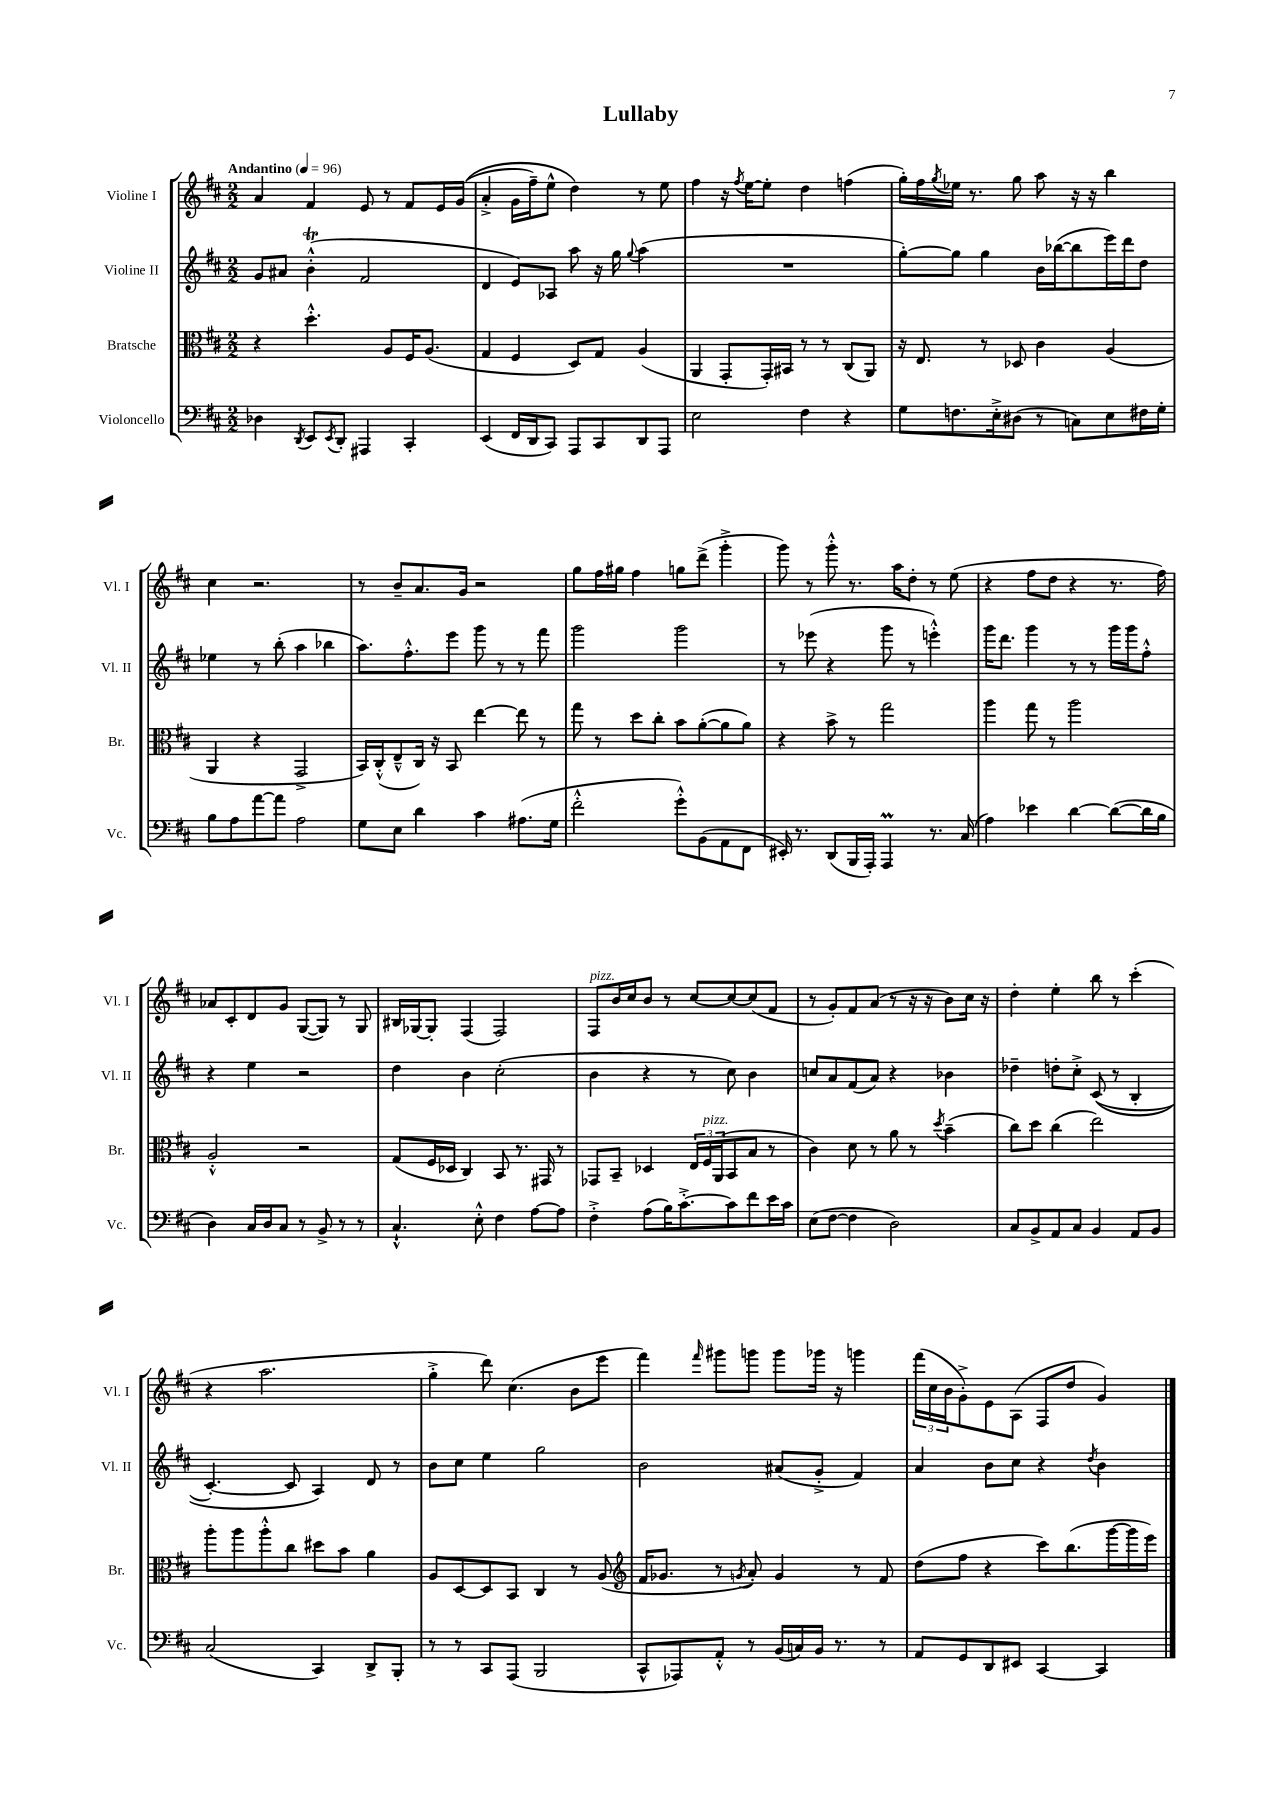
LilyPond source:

\header { title = "Lullaby" }
<<
\new StaffGroup <<
\new Staff = "s0" \with { instrumentName = "Violine I" shortInstrumentName = "Vl. I" } {
    \clef treble \key d \major \numericTimeSignature \time 2/2 \tempo "Andantino" 4 = 96
    a'4 fis'4 e'8 r8 fis'8 e'16 g'16(\( |
    a'4-.-> g'16 fis''16--) e''8-^ d''4\) r8 e''8 |
    fis''4 r16 \acciaccatura { fis''8 } e''16~ e''8-. d''4 f''4( |
    g''16-.) fis''16 \acciaccatura { g''8 } ees''16 r8. g''8 a''8 r16 r16 b''4 |
    cis''4 r2. |
    r8 b'8-- a'8. g'16 r2 |
    g''8 fis''16 gis''16 fis''4 g''8 d'''8->( g'''4-.-> |
    g'''8) r8 g'''8-.-^ r8. a''16 d''8-. r8 e''8( |
    r4 fis''8 d''8 r4 r8. fis''16) |
    aes'8 cis'8-. d'8 g'8 g8~( g8) r8 g8 |
    bis16 ges16~ ges8-. fis4( fis2) |
    fis8^\markup { \italic "pizz." } b'16 cis''16 b'8 r8 cis''8~ cis''8~ cis''8( fis'8 |
    r8 g'8-.) fis'8 a'8( r8 r16 r16 b'8) cis''16 r16 |
    d''4-. e''4-. b''8 r8 cis'''4-.( |
    r4 a''2. |
    g''4-.-> d'''8) cis''4.( b'8 e'''8 |
    fis'''4) \grace { fis'''16 } gis'''8 g'''8 g'''8 ges'''16 r16 g'''4 |
    \tuplet 3/2 { fis'''16( cis''16 b'16 } g'8-.->) e'8 a8( fis8 d''8 g'4) \bar "|." |
}
\new Staff = "s1" \with { instrumentName = "Violine II" shortInstrumentName = "Vl. II" } {
    \clef treble \key d \major \numericTimeSignature \time 2/2
    g'8 ais'8 b'4-.-^\trill( fis'2 |
    d'4 e'8) aes8 a''8 r16 g''16 \appoggiatura { g''8 } a''4( |
    R1 |
    g''8~-.) g''8 g''4 b'16 bes''16~( bes''8 e'''16) d'''16 d''8 |
    ees''4 r8 b''8-.( a''4 bes''4 |
    a''8.) fis''8.-.-^ e'''8 g'''8 r8 r8 fis'''8 |
    g'''2 g'''2 |
    r8 ees'''8( r4 g'''8 r8 e'''4-.-^) |
    g'''16 d'''8. g'''4 r8 r8 g'''16 g'''16 fis''8-.-^ |
    r4 e''4 r2 |
    d''4 b'4 cis''2-.( |
    b'4 r4 r8 cis''8) b'4 |
    c''8 a'8 fis'8( a'8) r4 bes'4 |
    des''4-- d''8-. cis''8-.-> cis'8(\( r8 b4-. |
    cis'4.~-.) cis'8 a4\) d'8 r8 |
    b'8 cis''8 e''4 g''2 |
    b'2 ais'8( g'8-.-> fis'4) |
    a'4 b'8 cis''8 r4 \acciaccatura { d''8 } b'4 \bar "|." |
}
\new Staff = "s2" \with { instrumentName = "Bratsche" shortInstrumentName = "Br." } {
    \clef alto \key d \major \numericTimeSignature \time 2/2
    r4 d''4.-.-^ a8 fis16 a8.( |
    g4 fis4 d8) g8 a4( |
    a,4 g,8-. g,16-.) bis,16 r8 r8 cis8( a,8) |
    r16 e8. r8 des8 cis'4 a4( |
    a,4 r4 g,2-> |
    b,16) cis16-.-^( e8---^ cis16) r16 b,8 e''4~ e''8 r8 |
    g''8 r8 d''8 cis''8-. b'8 a'8~-.( a'8 a'8) |
    r4 b'8-> r8 g''2 |
    a''4 g''8 r8 a''2 |
    a2-.-^ r2 |
    g8( fis16 des16 cis4) b,8 r8. gis,16 r8 |
    ges,8 b,8-- des4 \tuplet 3/2 { e16 fis16^\markup { \italic "pizz." } a,16( } b,8 b8 r8 |
    cis'4) d'8 r8 a'8 r8 \acciaccatura { d''8 } b'4--( |
    cis''8) d''8 cis''4( e''2) |
    a''8-. a''8 a''8-.-^ cis''8 dis''8 b'8 a'4 |
    a8 d8~ d8 b,8 cis4 r8 a8( |
    \clef treble fis'16 ges'8. r8 \acciaccatura { g'8 } a'8-.) g'4 r8 fis'8 |
    d''8( fis''8 r4 cis'''8) b''8.( g'''16~ g'''16 e'''16) \bar "|." |
}
\new Staff = "s3" \with { instrumentName = "Violoncello" shortInstrumentName = "Vc." } {
    \clef bass \key d \major \numericTimeSignature \time 2/2
    des4 \acciaccatura { d,8 } e,8 \acciaccatura { e,8 } d,8-. ais,,4 cis,4-. |
    e,4( fis,16 d,16 cis,8) a,,8 cis,8 d,8 a,,8 |
    e2 fis4 r4 |
    g8 f8. e16-.-> dis8( r8 c8) e8 fis16 g16-. |
    b8 a8 a'8~ a'8 a2 |
    g8 e8 d'4 cis'4 ais8.( g16 |
    fis'2-.-^ g'8-.-^) b,8( a,8 fis,8 |
    eis,16-.) r8. d,8( b,,16 a,,16-.) a,,4\prall r8. cis16( |
    a4) ees'4 d'4~ d'8~( d'16 b16 |
    d4) cis16 d16 cis8 r8 b,8-> r8 r8 |
    cis4.-!-^ e8-.-^ fis4 a8~ a8 |
    fis4-.-> a8( b16) cis'8.~-.-> cis'8 fis'8 e'16 cis'16 |
    e8( fis8~ fis4 d2) |
    cis8 b,8-> a,8 cis8 b,4 a,8 b,8 |
    cis2( cis,4) d,8-> b,,8-. |
    r8 r8 cis,8 a,,8( b,,2 |
    cis,8-^ aes,,8) a,8-.-^ r8 b,16( c16) b,16 r8. r8 |
    a,8 g,8 d,8 eis,8 cis,4~ cis,4 \bar "|." |
}
>>
>>
\layout { \context { \Score \remove "Bar_number_engraver" } }
